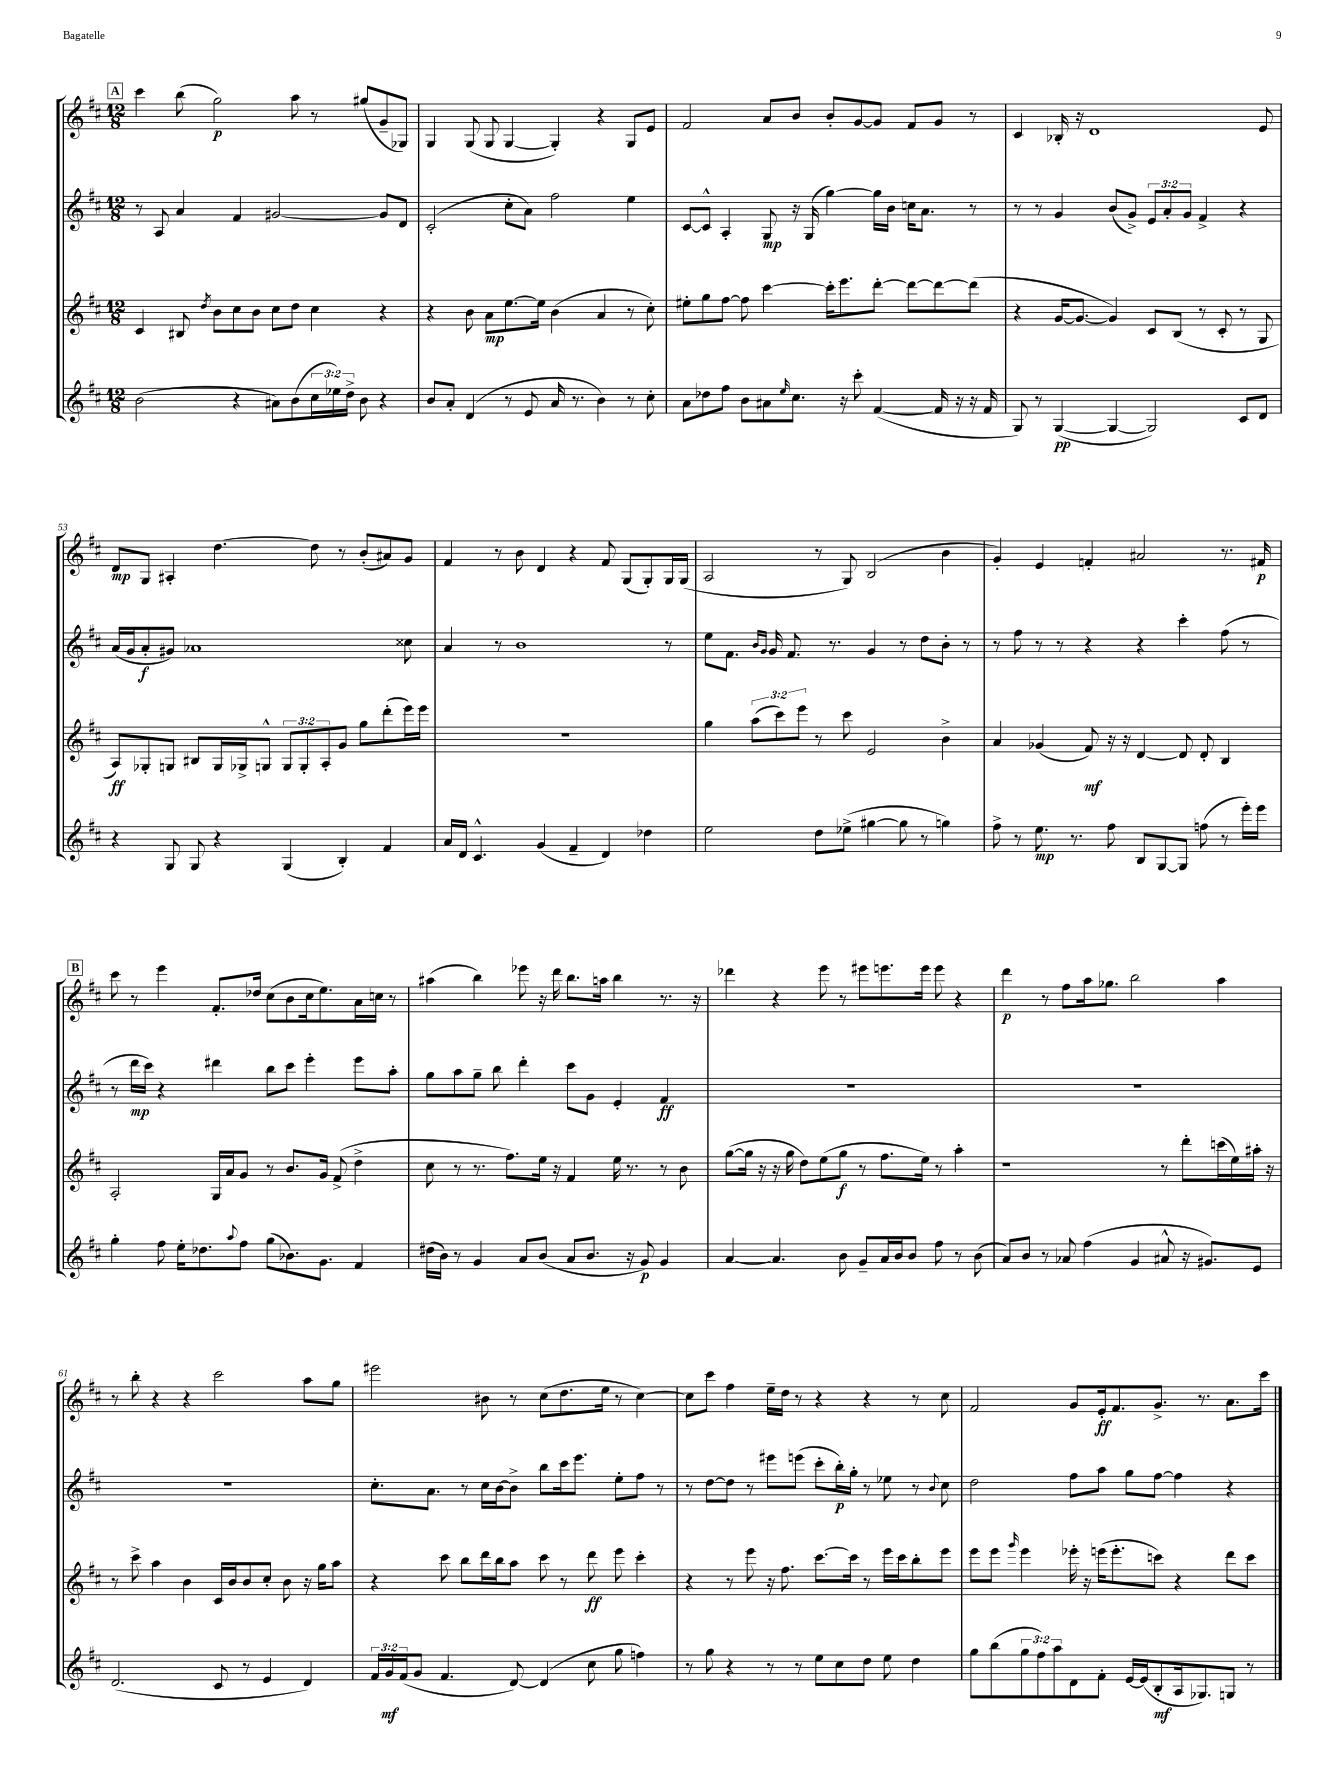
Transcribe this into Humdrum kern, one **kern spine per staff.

**kern	**kern	**kern	**kern
*staff4	*staff3	*staff2	*staff1
*clefG2	*clefG2	*clefG2	*clefG2
*k[f#c#]	*k[f#c#]	*k[f#c#]	*k[f#c#]
*M12/8	*M12/8	*M12/8	*M12/8
(2b	4c#	8r	4ccc#
.	.	8A	.
.	8B#	4a	(8bb
.	8qdd	.	.
.	8b	.	2gg)
4r	8cc#	4f#	.
.	8b	.	.
8a#)	8cc#	[2g#	.
(8b	8dd	.	8aa
24cc#	4cc#	.	8r
24ee-)	.	.	.
24dd^	.	.	.
8b	.	.	(8gg#
4r	4r	8g#]	8g~
.	.	8d	8G-)
=	=	=	=
8b	4r	(2c#'	4G
8a'	.	.	.
(4d	8b	.	(8G
.	8a	.	8G
8r	[8.ee	8cc#'	[4G
8e	.	8a)	.
.	16ee]	.	.
16a	(4b	2ff#	4G'])
8.r	.	.	.
4b)	4a	.	4r
8r	8r	4ee	8G
8cc#'	8cc#')	.	8e
=	=	=	=
8a	8ee#'	[8c#	2f#
8dd-	8gg	8c#^^]	.
8ff#	[8ff#	4A'	.
8b	8ff#]	.	.
8a#	[4ccc#	8G	8a
16qqee	.	.	.
8.cc#	.	16r	8b
.	.	(16G	.
.	16ccc#']	[4gg)	8b'
16r	8.eee	.	.
8ccc#'	.	.	[8g
([4f#	[8ddd'	16gg]	8g]
.	.	16b	.
.	8ddd_	16cc	8f#
.	.	8.a	.
16f#]	8ddd_	.	8g
16r	.	.	.
16r	(8ddd]	8r	8r
16f#	.	.	.
=	=	=	=
8G)	4r	8r	4c#
8r	.	8r	.
([4G	[16g	4g	16B-'
.	8.g_	.	16r
.	.	.	1d
4G_	4g])	(8b	.
.	.	8g^)	.
2G])	8c#	12e	.
.	.	12a'	.
.	(8B	.	.
.	.	12g	.
.	8r	4f#^	.
.	8c#'	.	.
8c#	8r	4r	.
8d	8G	.	8e
=	=	=	=
4r	8A)	(16a	8d
.	.	16g	.
.	8G-'	8a'	8G
8G	8G	8g#)	4A#'
8G	8B#	1a-	.
4r	16G	.	[4.dd
.	16G-^	.	.
.	8G^^	.	.
(4G	12G	.	.
.	12G'	.	.
.	.	.	8dd]
.	12A'	.	.
4B')	8g	.	8r
.	8gg	.	(8b'
4f#	(8ddd'	.	8a#)
.	16eee)	8cc##	8g
.	16eee	.	.
=	=	=	=
16a	1.r	4a	4f#
16d	.	.	.
4.c#^^	.	.	.
.	.	8r	8r
.	.	1b	8b
(4g	.	.	4d
4f#~	.	.	4r
4d)	.	.	8f#
.	.	.	(8G
4dd-	.	.	8G')
.	.	8r	16G
.	.	.	(16G
=	=	=	=
2ee	4gg	8ee	2A
.	.	8.f#	.
.	(12aa	.	.
.	.	16qqb	.
.	.	16qqg	.
.	.	16g	.
.	12ccc#)	.	.
.	.	8.f#	.
.	12eee	.	.
8dd	8r	.	8r
.	.	8.r	.
(8ee-^	8ccc#	.	8G)
[4gg#	2e	4g	(2B
8gg#]	.	8r	.
8r	.	8dd	.
4gg)	4b^	8b'	4b
.	.	8r	.
=	=	=	=
8ff#^	4a	8r	4g')
8r	.	8ff#	.
8.ee	(4g-	8r	4e
.	.	8r	.
8.r	.	.	.
.	8f#)	4r	4f'
8ff#	16r	.	.
.	16r	.	.
8B	[4d	4r	2a#
[8G	.	.	.
8G]	8d]	4ccc#'	.
(8ff	8d'	.	.
8r	4B	(8ff#	8.r
16eee')	.	8r	.
16eee	.	.	16f#
=	=	=	=
4gg'	2A'	8r	8ccc#
.	.	16ddd	8r
.	.	16ccc#)	.
8ff#	.	4r	4eee
16ee'	.	.	.
8.dd-	.	.	.
.	16G	4ddd#	8.f#'
.	16a	.	.
8qqaa	.	.	.
8ff#	8g	.	.
.	.	.	16dd-
(8gg	8r	8bb	(8cc#
8.b-)	8.b	8ccc#	8b
.	.	4eee'	16cc#
8.g	16g	.	8.ee)
.	(8f#^	.	.
4f#	4dd^	8eee	16a
.	.	.	16cc
.	.	8aa'	8r
=	=	=	=
(16dd#	8cc#	8gg	(4aa#
16b)	.	.	.
8r	8r	8aa	.
4g	8.r	8gg~	4bb)
.	.	8bb	.
.	8.ff#)	.	.
8a	.	4ddd'	8eee-
(8b	16ee	.	16r
.	16r	.	16ddd
8a	4f#	8ccc#	8.bb
8.b	.	8g	.
.	.	.	16aa
.	16ee	4e'	4bb
16r	8.r	.	.
8g)	.	.	.
4g	8r	4f#	8.r
.	8b	.	.
.	.	.	16r
=	=	=	=
[4a	([8gg	1.r	4ddd-
.	16gg]	.	.
.	16r	.	.
4.a]	16r	.	4r
.	16gg	.	.
.	8dd)	.	.
.	(8ee	.	8eee
8b	8gg	.	8r
8g~	8r	.	8eee#
16a	8.ff#	.	8.eee
16b	.	.	.
8b	.	.	.
.	16ee)	.	16eee
8ff#	8r	.	8eee
8r	4aa'	.	4r
(8b	.	.	.
=	=	=	=
8a)	1r	1.r	4ddd
8b	.	.	.
8r	.	.	8r
8a-	.	.	8ff#
(4ff#	.	.	16aa
.	.	.	8.gg-
4g	.	.	2bb
8a#^^	8r	.	.
16r	8ddd'	.	.
8.g#)	.	.	.
.	(16ccc	.	4aa
.	16ee)	.	.
8e	16aa#'	.	.
.	16r	.	.
=	=	=	=
(2.d	8r	1.r	8r
.	8ccc#^	.	8bb'
.	4aa	.	4r
.	4b	.	4r
8c#	16c#	.	2ccc#
.	16b	.	.
8r	8b	.	.
4e	8cc#'	.	.
.	8b	.	.
4d)	16r	.	8aa
.	16gg	.	.
.	8aa	.	8gg
=	=	=	=
24f#	4r	8.cc#'	2eee#
24g	.	.	.
(24f#	.	.	.
8g	.	.	.
.	.	8.a	.
4.f#	8ccc#	.	.
.	8bb	8r	.
.	16ddd	16cc#	8b#
.	16bb	[16b	.
[8d)	8aa	8b^]	8r
(4d]	8ccc#	8bb	(8cc#
.	8r	16ccc#	8.dd
.	.	8.eee	.
8cc#	8ddd	.	.
.	.	.	16ee
8gg	8eee	8ee'	8r
4ff)	4ccc#'	8ff#	[4cc#)
.	.	8r	.
=	=	=	=
8r	4r	8r	8cc#]
8gg	.	[8dd	8ccc#
4r	8r	8dd]	4ff#
.	8eee	8r	.
8r	16r	8eee#	16ee~
.	8.ff#	.	16dd
8r	.	(8eee	8r
8ee	[8.ccc#	8ccc#'	4r
8cc#	.	16bb')	.
.	16ccc#]	16gg'	.
8dd	8r	8r	4r
8ee	16eee	8ee-	.
.	16ccc#	.	.
4dd	8bb'	8r	8r
.	.	8qqb	.
.	8eee	8cc#	8cc#
=	=	=	=
8gg	8eee	2dd	2f#
(8bb	8eee	.	.
.	16qqggg	.	.
12gg	4eee	.	.
12ff#)	.	.	.
12aa	.	.	.
8d	16eee-'	8ff#	8g
.	16r	.	.
8f#'	(16eee	8aa	16e'
.	8.eee'	.	8.f#
[16e	.	8gg	.
(16e]	.	.	.
8B'	8ccc)	[8ff#	8.g^
16A	4r	4ff#]	.
8.G-)	.	.	8.r
8G	8ddd	4r	8.a
8r	8ccc	.	.
.	.	.	16ccc#
==	==	==	==
*-	*-	*-	*-
